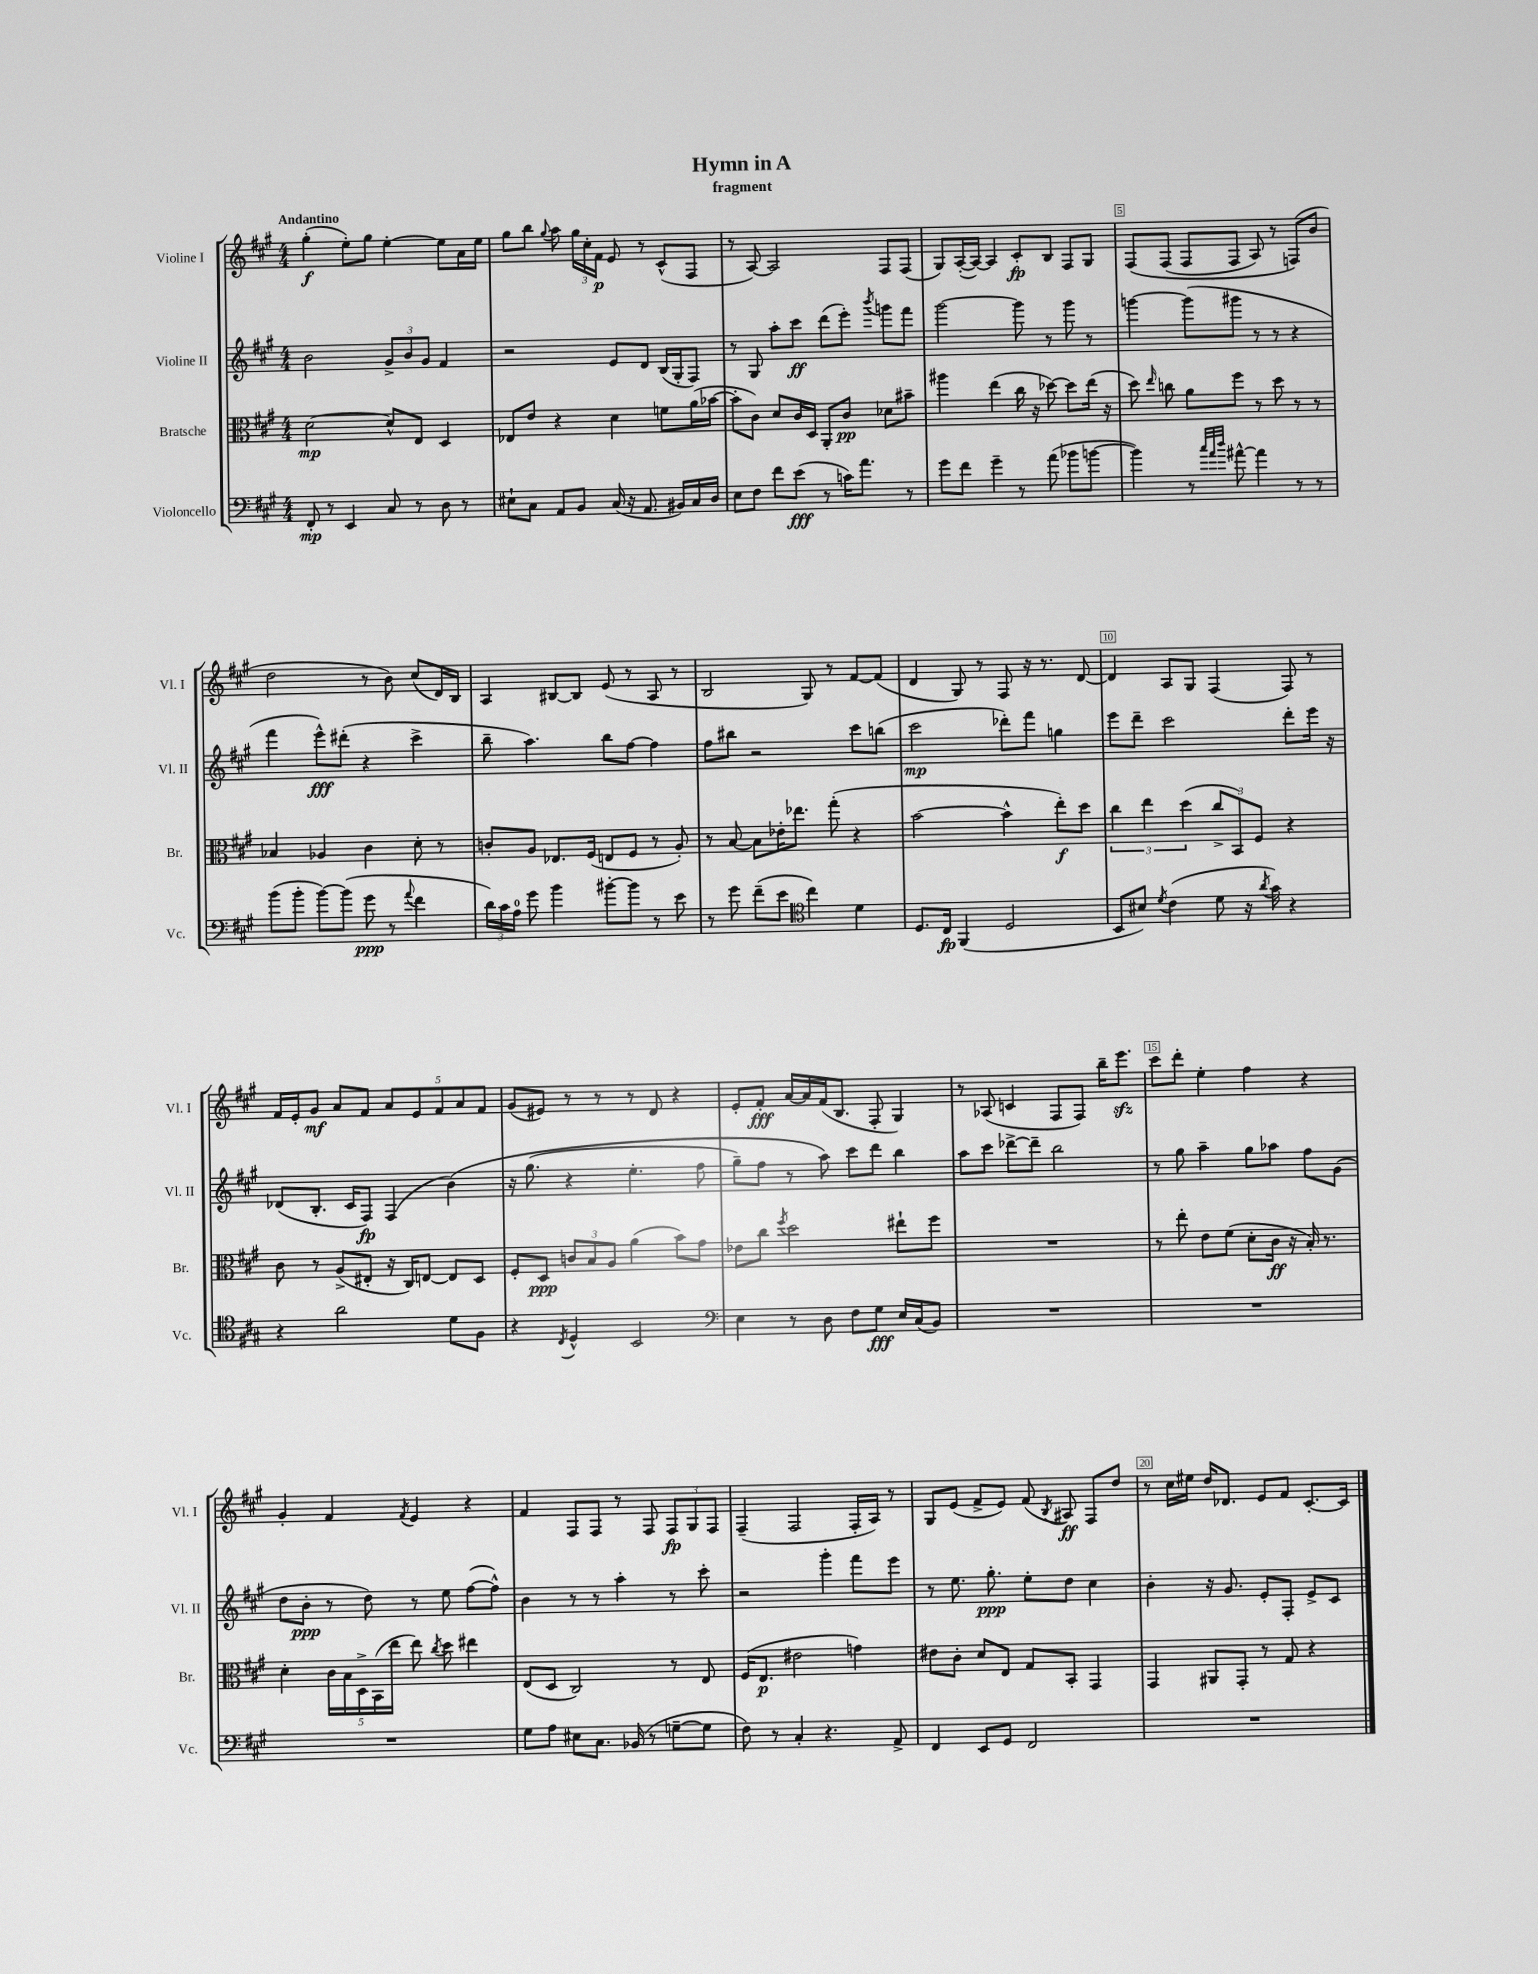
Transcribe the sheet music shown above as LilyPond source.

\header { title = "Hymn in A" subtitle = "fragment" }
<<
\new StaffGroup <<
\new Staff = "s0" \with { instrumentName = "Violine I" shortInstrumentName = "Vl. I" } {
    \clef treble \key a \major \numericTimeSignature \time 4/4 \tempo "Andantino"
    \autoBeamOff gis''4-.\f( e''8[-.) gis''8] e''4~-. e''8[ a'16 e''16] |
    gis''8[ b''8] \appoggiatura { gis''8 } a''8 \tuplet 3/2 { gis''16[ cis''16-. fis'16]\p } e'8 r8 cis'8[-^( fis8] |
    r8 a8~) a2 fis8[ fis8]( |
    gis8[) a16~-.( a16]~) a4 cis'8[-.\fp b8] fis8[ gis8] |
    fis8[\( fis8]( fis8[ fis8] a8) r8 f8[(\) b'8] |
    d''2 r8 b'8) cis''8[( d'16) b16] |
    a4 bis8[~ bis8] e'8( r8 a8 r8 |
    b2 gis8) r8 fis'8[~ fis'8]( |
    d'4 gis8) r8 fis8 r16 r8. d'8~ |
    d'4 a8[ gis8] fis4( fis8) r8 |
    fis'16[ e'16-. gis'8]\mf a'8[ fis'8] \tuplet 5/4 { a'8[ e'8 fis'8 a'8 fis'8] } |
    gis'8[( eis'8]) r8 r8 r8 d'8 r4 |
    e'8[-. fis'8]-.\fff a'16[~ a'16 fis'16( b8.] fis8-. gis4) |
    r8 aes8( c'4 fis8[ fis8]) b''16[-- e'''8.]\sfz |
    cis'''8[ d'''8]-. e''4-. fis''4 r4 |
    gis'4-. fis'4 \acciaccatura { fis'8 } e'4 r4 |
    fis'4 fis8[ fis8] r8 fis8 \tuplet 3/2 { fis8[\fp gis8 fis8] } |
    fis4--( fis2 fis16[-. a16]) r8 |
    gis8[ e'8]( fis'8[-> e'8]) fis'8( \acciaccatura { b8 } ais8\ff) fis8[ d''8] |
    r8 cis''16[ eis''16] d''16[ des'8.] e'8[ fis'8] cis'8.[~-. cis'16] \bar "|." |
}
\new Staff = "s1" \with { instrumentName = "Violine II" shortInstrumentName = "Vl. II" } {
    \clef treble \key a \major \numericTimeSignature \time 4/4
    \autoBeamOff b'2 \tuplet 3/2 { gis'8[-> b'8 gis'8] } fis'4 |
    r2 e'8[ d'8] b16[( gis16-. fis8]) |
    r8 gis8 a''8[-. cis'''8]\ff d'''8[( e'''8]-.) \acciaccatura { b'''8 } g'''8[ fis'''8] |
    gis'''2~ gis'''8 r8 gis'''8 r8 |
    g'''4~ g'''8[( gis'''8] r8 r8 r4 |
    fis'''4 e'''8[-^\fff) dis'''8]-.( r4 cis'''4-> |
    b''8-- a''4.) b''8[ fis''8]~ fis''4 |
    fis''8[ bis''8] r2 cis'''8[ b''8]( |
    cis'''2\mp des'''8[-.) fis'''8] g''4 |
    e'''8[ d'''8]-- cis'''2 d'''8[-. e'''16] r16 |
    des'8[( b8.]-. cis'16[ fis8]\fp) fis4( b'4)\( |
    r16 gis''8.( r4 e''4.-. fis''8 |
    gis''8[--) fis''8] r8 a''8\) cis'''8[ d'''8] b''4 |
    a''8[ cis'''8] des'''8[~-> des'''8]-- b''2 |
    r8 gis''8 a''4-- gis''8[ aes''8] fis''8[ gis'8]( |
    d''8[ b'8]-.\ppp r8 d''8) r8 e''8 fis''8[~( fis''8]-^) |
    b'4 r8 r8 a''4-. r8 cis'''8-. |
    r2 gis'''4-. fis'''8[ e'''8] |
    r8 e''8. gis''8.-.\ppp e''8[-. d''8] cis''4 |
    b'4-. r16 gis'8. e'8[-. fis8]-. e'8[-> cis'8] \bar "|." |
}
\new Staff = "s2" \with { instrumentName = "Bratsche" shortInstrumentName = "Br." } {
    \clef alto \key a \major \numericTimeSignature \time 4/4
    \autoBeamOff d'2~\mp d'8[-^ e8] d4 |
    ees8[ e'8] r4 d'4 f'8[ a'16( bes'16]~ |
    bes'8[-. cis'8]) d'8[ cis'16 d16] a,8[-. cis'8]\pp des'8[ bis'8]-- |
    ais''4 e''4( cis''16 r16 des''8~) des''8[ e''16]( r16 |
    d''8) \grace { e''16 } c''8 a'8[ fis''8] r8 d''8 r8 r8 |
    bes4 aes4 cis'4 d'8-. r8 |
    c'8[-. a8] ees8.[ fis16]( e8[ fis8] r8 a8-.) |
    r8 b8~ b8[ ees'16-. ees''8.] gis''8-.( r4 |
    b'2~ b'4-^ e''8[-.\f) d''8] |
    \tuplet 3/2 { cis''4 e''4 d''4( } \tuplet 3/2 { cis''8[-> b,8) fis8] } r4 |
    cis'8 r8 a8[->( eis8]-. r16 cis16[) e8]~ e8[ d8] |
    fis8[-. d8]\ppp \tuplet 3/2 { c'8[ b8 a8] } a'4( b'8[) gis'8] |
    ees'8[ cis''8] \acciaccatura { fis''8 } d''2 eis''8[-! fis''8] |
    R1 |
    r8 e''8-. e'8[ fis'8]( d'8[-. cis'16]\ff r16 b16-.) r8. |
    d'4-. \tuplet 5/4 { cis'16[ b16 d16-> b,16( e''16] } e''8) \acciaccatura { cis''8 } d''8 eis''4 |
    e8[( d8] cis2) r8 e8 |
    fis16[( e8.]\p eis'2 g'4) |
    eis'8[ cis'8]-. d'8[ e8] gis8[ b,8]-. gis,4 |
    gis,4 ais,8[ gis,8]-. r8 gis8 r4 \bar "|." |
}
\new Staff = "s3" \with { instrumentName = "Violoncello" shortInstrumentName = "Vc." } {
    \clef bass \key a \major \numericTimeSignature \time 4/4
    \autoBeamOff fis,8-.\mp r8 e,4 cis8 r8 d8 r8 |
    eis8[-! cis8] a,8[ b,8] cis16( r16 a,8. bis,16[) cis16 d16] |
    e8[ fis8] fis'8[ e'8]\fff( r8 c'16[) a'8.] r8 |
    gis'8[ fis'8] gis'4-- r8 a'8( bes'8[ b'8]~ |
    b'4) r8 \grace { cis''32[ a'32 d''32] } ais'8~-^ ais'4 r8 r8 |
    b'8[( b'8]-. b'8[~) b'8]( gis'8\ppp r8 \appoggiatura { a'8 } fis'4 |
    \tuplet 3/2 { d'16[) cis'16 a16]-0 } gis'8 b'4 bis'8[~-. bis'8] r8 e'8 |
    r8 gis'8 fis'8[--( e'8] \clef tenor cis''4) d'4 |
    d8.[ cis16]\fp fis,4( d2 |
    b,8[ bis8]) \acciaccatura { d'8 } cis'4( d'8 r16 \acciaccatura { a'8 } gis'16) r4 |
    r4 a'2 d'8[ fis8] |
    r4 \acciaccatura { cis8 } d4-^ b,2 |
    \clef bass e4 r8 d8 fis8[ gis8]\fff e16[ cis16( b,8]) |
    R1 |
    R1 |
    R1 |
    gis8[ a8] eis8[ cis8.] bes,16( r8 g8[~-- g8] |
    fis8) r8 cis4-. r4. a,8-> |
    fis,4 e,8[ gis,8] fis,2 |
    R1 \bar "|." |
}
>>
>>
\layout { \context { \Score \override BarNumber.break-visibility = ##(#f #t #t) barNumberVisibility = #(every-nth-bar-number-visible 5) \override BarNumber.stencil = #(make-stencil-boxer 0.1 0.3 ly:text-interface::print) } }
